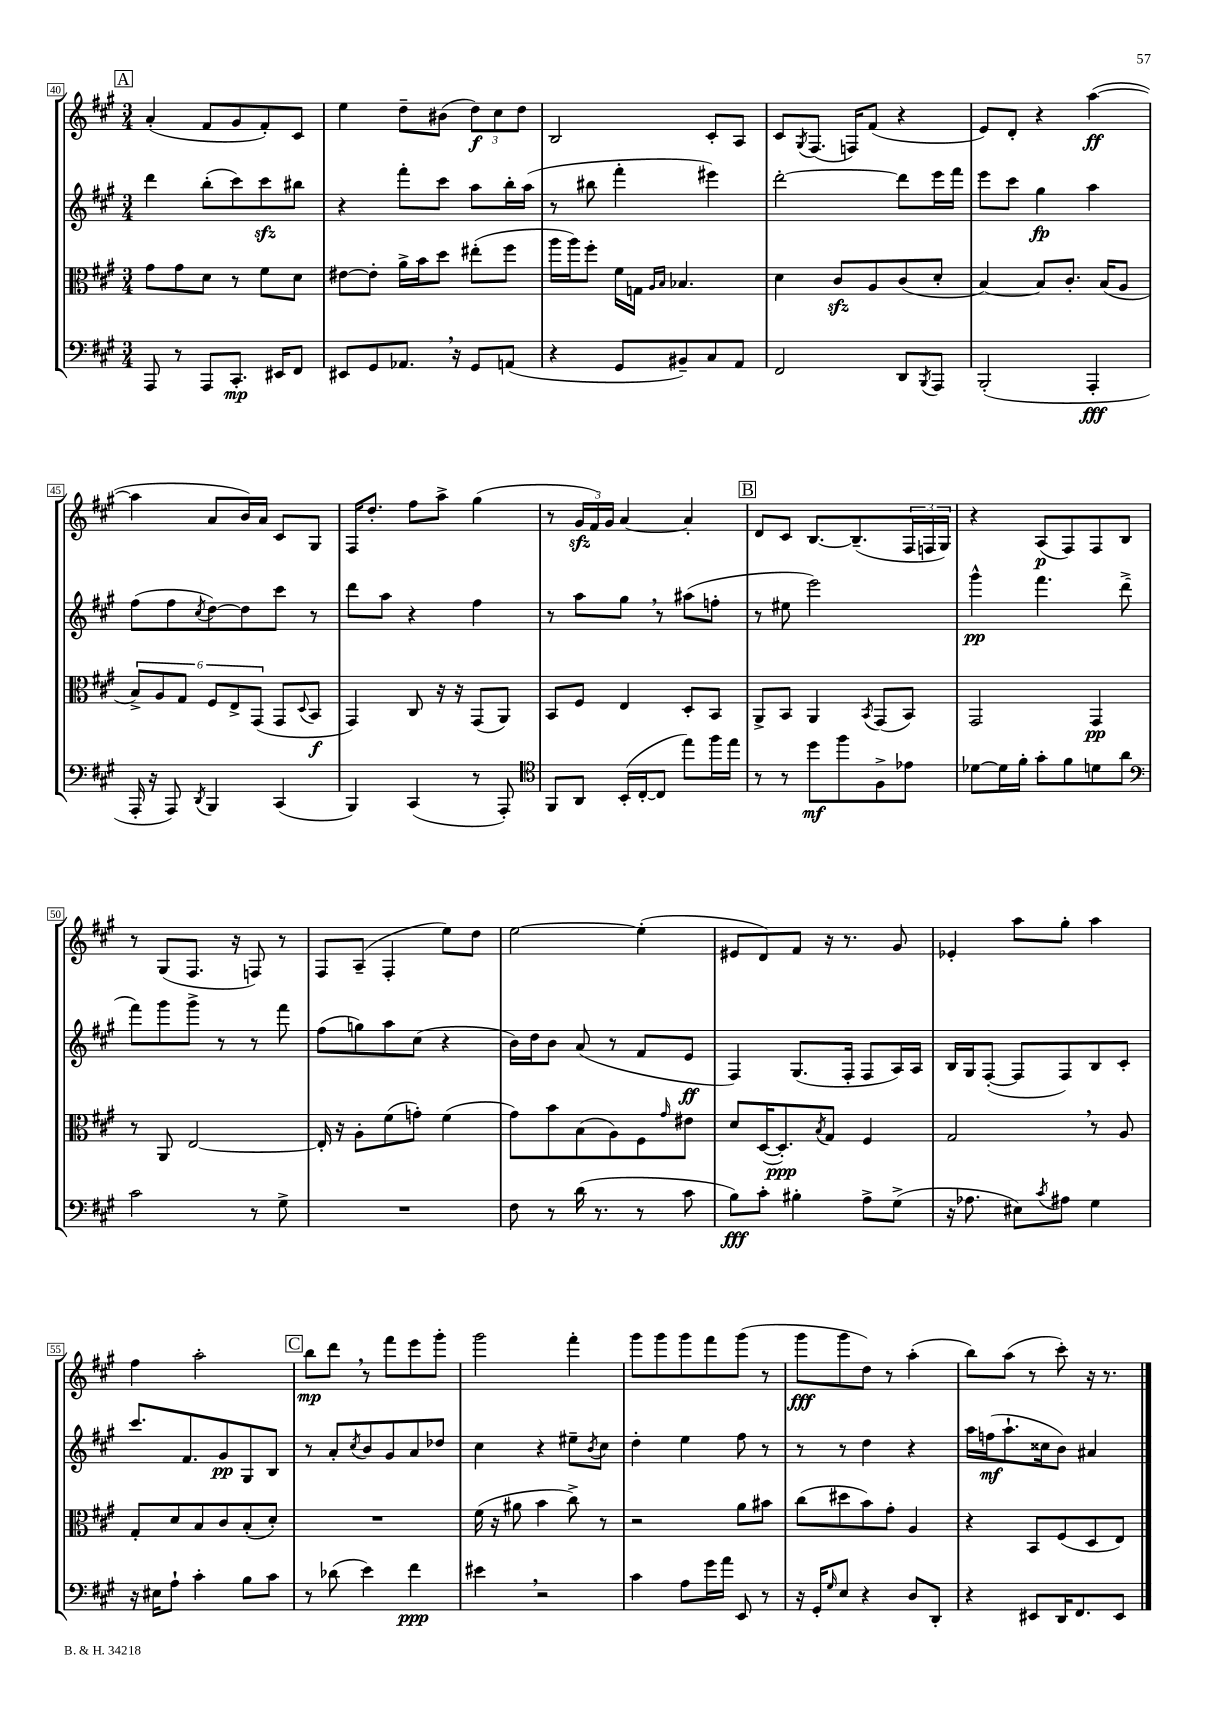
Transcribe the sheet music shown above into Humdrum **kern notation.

**kern	**kern	**kern	**kern
*staff4	*staff3	*staff2	*staff1
*clefF4	*clefC3	*clefG2	*clefG2
*k[f#c#g#]	*k[f#c#g#]	*k[f#c#g#]	*k[f#c#g#]
*M3/4	*M3/4	*M3/4	*M3/4
8AAA	8g#	4ddd	(4a'
8r	8g#	.	.
8AAA	8d	(8bb'	8f#
8.CC#'	8r	8ccc#)	8g#
.	8f#	8ccc#	8f#')
16EE#	.	.	.
8FF#	8d	8bb#	8c#
=	=	=	=
8EE#	[8e#	4r	4ee
8GG#	8e#']	.	.
8.AA-	16a^	8fff#'	8dd~
.	16b	.	.
.	8dd	8ccc#	(8b#
16r	.	.	.
8GG#	(8ee#'	8aa	12dd)
.	.	.	12cc#
(8AA	8ff#	16bb'	.
.	.	.	12dd
.	.	(16aa	.
=	=	=	=
4r	16aa	8r	2B
.	16aa)	.	.
.	8ff#'	8bb#	.
8GG#	16f#	4fff#'	.
.	16G	.	.
.	16qqA	.	.
.	16qqB	.	.
8BB#~)	4.B-	.	.
8C#	.	4eee#)	8c#'
8AA	.	.	8A
=	=	=	=
2FF#	4d	[2ddd'	8c#
.	.	.	8qG#
.	.	.	(8.F#
.	8c#	.	.
.	.	.	16F)
.	8A	.	(8f#
8DD	(8c#	8ddd]	4r
8qBBB	.	.	.
8AAA	8d'	16eee	.
.	.	16fff#	.
=	=	=	=
(2BBB'	[4B)	8eee	8e)
.	.	8ccc#	8d'
.	8B]	4gg#	4r
.	8.c#'	.	.
4AAA'	.	4aa	([4aa
.	(16B	.	.
.	8A	.	.
=	=	=	=
16AAA'	12B^)	(8ff#	4aa]
16r	.	.	.
.	12A	.	.
8AAA)	.	8ff#	.
.	12G#	.	.
8qDD	.	8qcc#	.
4BBB	12F#	[8dd)	8a
.	12E^	.	.
.	.	8dd]	16b)
.	(12GG#	.	.
.	.	.	16a
(4CC#	8GG#	8ccc#	8c#
.	8qqD	.	.
.	8BB	8r	8G#
=	=	=	=
4BBB)	4GG#)	8ddd	16F#
.	.	.	8.dd'
.	.	8aa	.
(4CC#	8C#	4r	8ff#
.	16r	.	8aa^
.	16r	.	.
8r	(8GG#	4ff#	(4gg#
8AAA')	8AA)	.	.
=	=	=	=
*clefC4	*	*	*
8FF#	8BB	8r	8r
8AA	8F#	8aa	24g#
.	.	.	24f#)
.	.	.	24g#
(16BB'	4E	8gg#	[4a
[16C#'	.	.	.
8C#]	.	8r	.
8ee)	8D'	(8aa#	4a']
16ff#	8BB	8ff'	.
16ee	.	.	.
=	=	=	=
8r	8AA^	8r	8d
8r	8BB	8ee#	8c#
8dd	4AA	2eee)	[8.B
8ff#	.	.	.
.	.	.	(8.B~]
.	8qBB	.	.
8F#^	(8GG#	.	.
8e-	8BB)	.	24F#
.	.	.	24F
.	.	.	24G#)
=	=	=	=
[8d-	2GG#	4ggg#^^	4r
16d-]	.	.	.
16f#'	.	.	.
8g#'	.	4.fff#	(8A
8f#	.	.	8F#)
8d	4GG#	.	8F#
8a	.	(8ddd^	8B
=	=	=	=
*clefF4	*	*	*
2c#	8r	8fff#)	8r
.	8AA	8ggg#	(8G#
.	[2E	8ggg#^	8.F#
.	.	8r	.
.	.	.	16r
8r	.	8r	8F)
8G#^	.	8fff#	8r
=	=	=	=
2.r	16E']	(8ff#	8F#
.	16r	.	.
.	8A'	8gg)	(8A~
.	(8f#	8aa	4F#'
.	8g')	(8cc#	.
.	(4f#	4r	8ee)
.	.	.	8dd
=	=	=	=
8F#	8g#)	16b)	[2ee
.	.	16dd	.
8r	8b	8b	.
(16d	(8B	(8a	.
8.r	.	.	.
.	8A)	8r	.
8r	8F#	8f#	(4ee']
.	16qqg#	.	.
8c#	8e#	8e	.
=	=	=	=
8B)	8d	4F#)	8e#
8c#'	([16D	.	8d)
.	8.D'])	.	.
4B#'	.	(8.G#	8f#
.	8qB	.	.
.	8G#	.	16r
.	.	16F#'	8.r
8A^	4F#	8F#	.
(8G#^	.	16A)	8g#
.	.	16A	.
=	=	=	=
16r	2G#	16B	4e-'
8.A-	.	16G#	.
.	.	([8F#'	.
8E#)	.	8F#]	8aa
8qc#	.	.	.
8A#	.	8F#)	8gg#'
4G#	8r	8B	4aa
.	8A	8c#'	.
=	=	=	=
16r	8G#'	8.ccc#	4ff#
16E#	.	.	.
8A`	8d	.	.
.	.	8.f#	.
4c#'	8B	.	2aa'
.	8c#	8g#	.
8B	(8B'	8G#	.
8c#	8d')	8B	.
=	=	=	=
8r	2.r	8r	8bb
(8d-	.	8a'	8ddd
.	.	8qcc#	.
4e)	.	8b	8r
.	.	8g#	8fff#
4f#	.	8a	8eee
.	.	8dd-	8ggg#'
=	=	=	=
4e#	(16f#	4cc#	2ggg#
.	16r	.	.
.	8a#	.	.
2r	4b	4r	.
.	8cc#^)	8ee#~	4fff#'
.	.	8qb	.
.	8r	8cc#	.
=	=	=	=
4c#	2r	4dd'	8ggg#
.	.	.	8ggg#
8A	.	4ee	8ggg#
16g#	.	.	8fff#
16a	.	.	.
8EE	8a	8ff#	(8ggg#
8r	8b#	8r	8r
=	=	=	=
16r	(8cc#	8r	8ggg#
16GG#'	.	.	.
16qqG#	.	.	.
8E	8dd#	8r	8ggg#
4r	8b)	4dd	8dd)
.	8g#'	.	8r
8D	4A	4r	(4aa'
8DD'	.	.	.
=	=	=	=
4r	4r	16aa	8bb)
.	.	(16ff	.
.	.	8.aa`	(8aa
8EE#	8BB	.	8r
.	.	16cc##	.
16DD	(8F#	8b)	8ccc#')
8.FF#	.	.	.
.	8D	4a#	16r
.	.	.	8.r
8EE#	8E)	.	.
==	==	==	==
*-	*-	*-	*-
